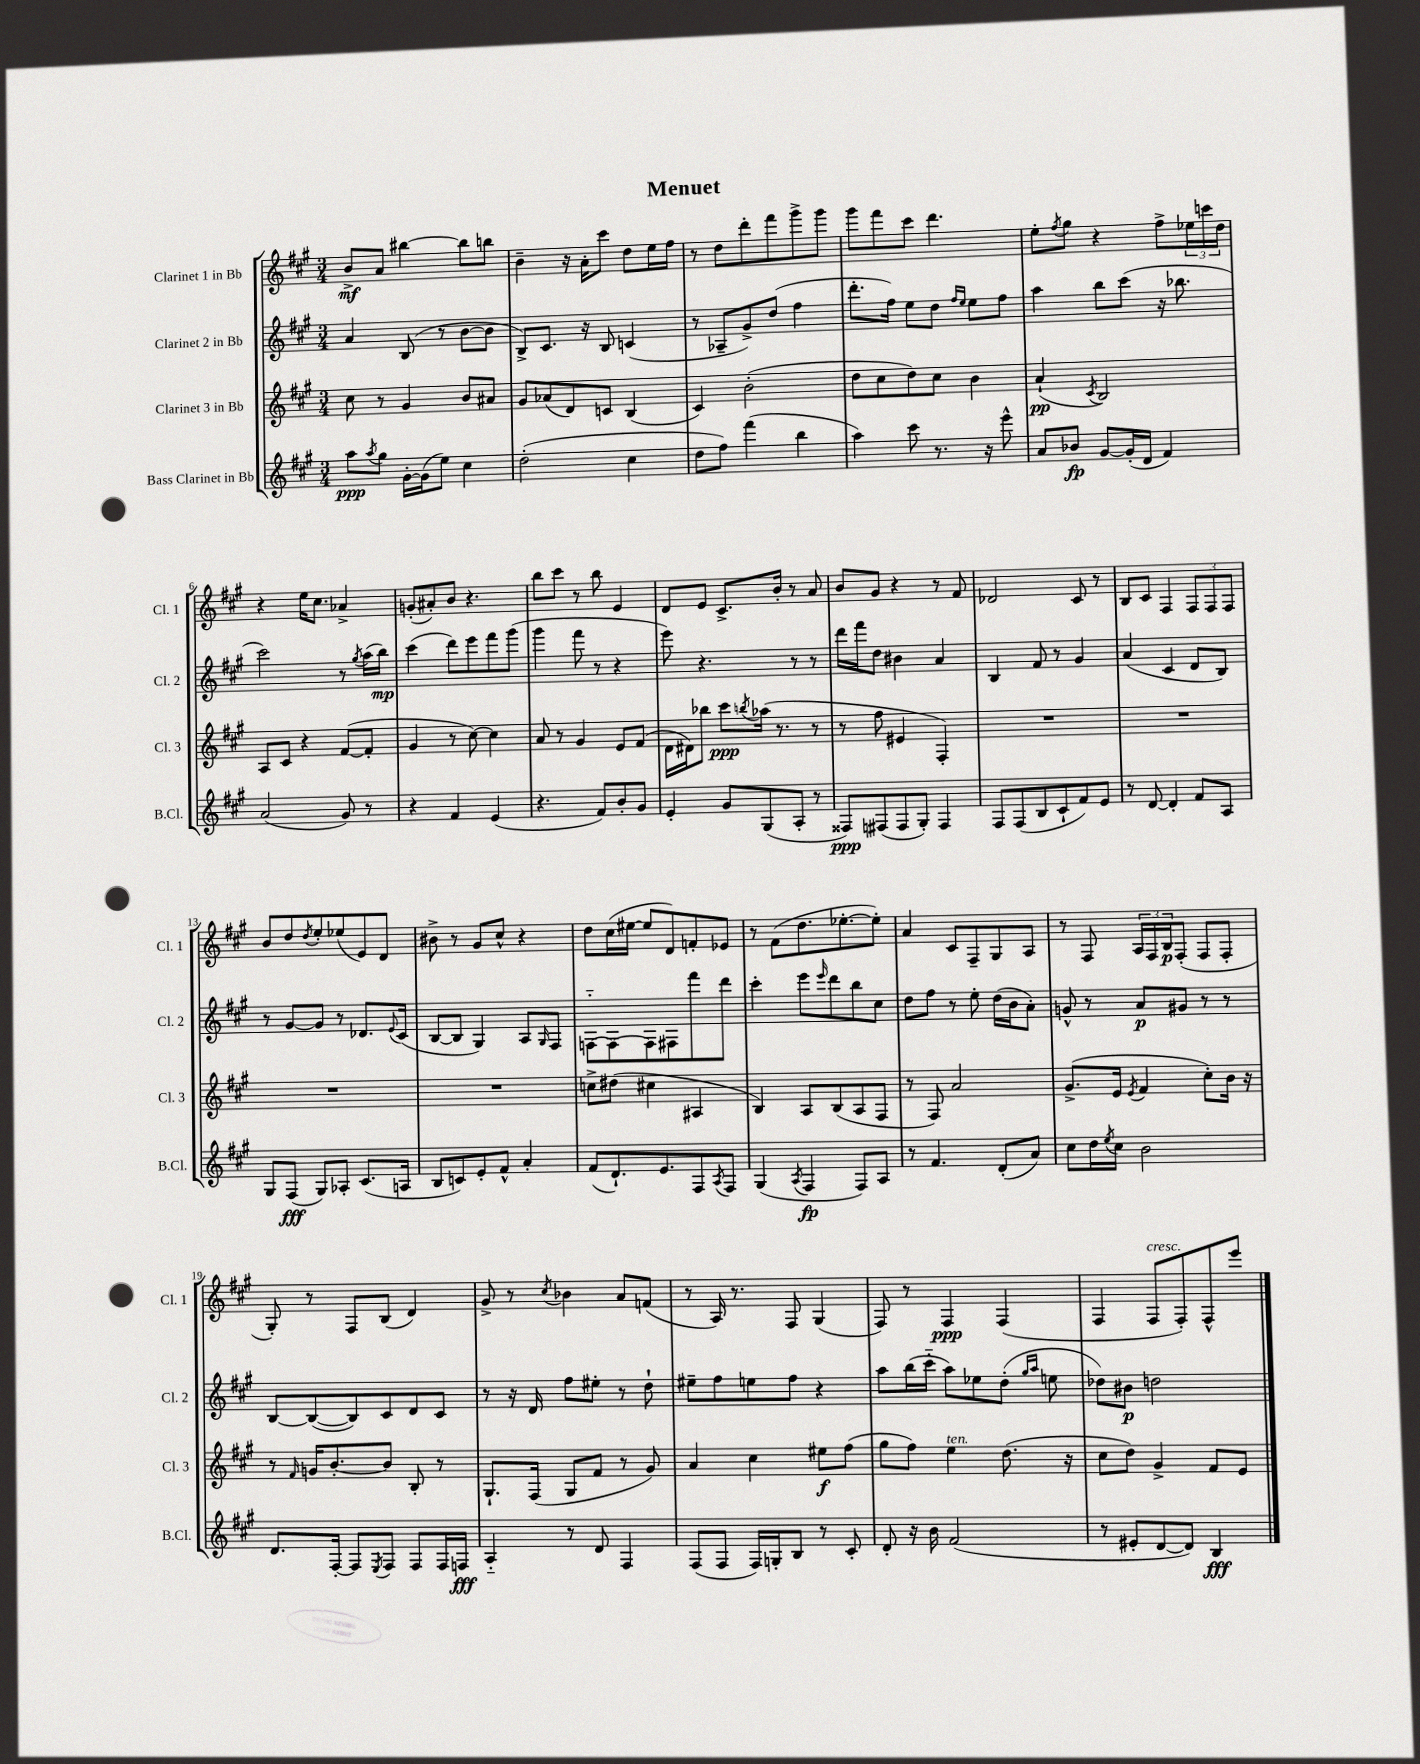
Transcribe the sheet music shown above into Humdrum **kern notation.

**kern	**kern	**kern	**kern
*staff4	*staff3	*staff2	*staff1
*clefG2	*clefG2	*clefG2	*clefG2
*k[f#c#g#]	*k[f#c#g#]	*k[f#c#g#]	*k[f#c#g#]
*M3/4	*M3/4	*M3/4	*M3/4
8aa\L	8cc#\	4a/	8b^/L
8qaa/	.	.	.
8gg#\J	8r	.	8a/J
[16g#'\LL	4g#/	(8B/	[4bb#\
(16g#\]J	.	.	.
8ee\J)	.	8r	.
4cc#\	8b/L	[8b\L	8bb#\]L
.	8a#/J	8b\]J	8bb\J
=	=	=	=
(2dd'\	8g#/L	8B^/L)	4b~\
.	(8a-/	8.c#/J	.
.	8d/)	.	16r
.	.	16r	16a'\LK
.	8c/J	8B/	8ccc#\J
4cc#\	(4B/	(4c/	8dd\L
.	.	.	16ee\L
.	.	.	16ff#\JJ
=	=	=	=
8dd\L	4c#/)	8r	8r
8ff#\J)	.	8A-~/L	8dd\L
(4fff#\	(2b'\	8g#^/)	8ddd'\
.	.	(8dd/J	8fff#\
4bb\	.	4ff#\	8ggg#^\
.	.	.	8ggg#\J
=	=	=	=
4aa\)	8dd\L	8.ddd'\L	8ggg#\L
.	8cc#\	.	8fff#\
.	.	16ff#\Jk)	.
8ccc#\	8dd\)	8ee\L	8ccc#\J
8.r	8cc#\J	8dd\J	4.ddd\
.	.	16qqff#/LL	.
.	.	16qqee/JJ	.
.	4b\	8ee\L	.
16r	.	.	.
8eee^^\	.	8ff#\J	.
=	=	=	=
8a/L	(4a`/	4aa\	8ee'\L
.	.	.	8qff#/
8b-/J	.	.	8gg#\J
.	8qc#/	.	.
[8g#/L	2B/)	8bb\L	4r
(16g#'/]L	.	(8ccc#\J	.
16d/JJ	.	.	.
4f#/)	.	16r	8ff#^\L
.	.	8.bb-\	.
.	.	.	24ee-\L
.	.	.	24ccc\
.	.	.	24dd\JJ
=	=	=	=
(2a/	8A/L	2ccc#\)	4r
.	8c#/J	.	.
.	4r	.	16ee\LK
.	.	.	8.cc#\J
8g#/)	([8f#/L	8r	4a-^/
.	.	8qgg#/	.
8r	8f#'/]J	(16aa\LL	.
.	.	16bb\JJ)	.
=	=	=	=
4r	4g#/	(4ccc#\	(8g'/L
.	.	.	8a#'/)
4f#/	8r	8ddd\L)	8b/J
.	[8cc#\)	8eee\	4.r
(4e/	4cc#\]	8fff#\	.
.	.	(8ggg#\J	.
=	=	=	=
4.r	8a/	4ggg#\	8bb\L
.	8r	.	8ccc#\J
.	4g#/	8fff#\	8r
8f#/L)	.	8r	8bb\
8b'/	8e/L	4r	4e/
8g#/J	(8f#/J	.	.
=	=	=	=
4e'/	16d\LL	8eee\)	8d/L
.	16d#\J)	.	.
.	8bb-\J	4.r	8e/J
8g#/L	8ccc#\L	.	8.c#^/L
.	8qbb/	.	.
(8G#/	(16aa-\Jk	.	.
.	8.r	.	16b'/Jk
8A'/J	.	8r	8r
8r	8r	8r	8a/
=	=	=	=
8F##/L)	8r	16ddd\LL	8b/L
.	.	16fff#\J	.
(8F#/	8ff#\	8dd\J	8g#/J
8F#/	4e#/	4b#\	4r
8G#'/J)	.	.	.
4F#/	4F#'/)	4a/	8r
.	.	.	8f#/
=	=	=	=
8F#/L	2.r	4B/	2d-/
(8F#/	.	.	.
8B/	.	8f#/	.
8c#`/	.	8r	.
8f#/)	.	4g#/	8c#/
8e/J	.	.	8r
=	=	=	=
8r	2.r	(4a/	8B/L
[8d/	.	.	8c#/J
4d'/]	.	4c#/	4F#/
8f#/L	.	8d/L	12F#/L
.	.	.	12F#/
8A/J	.	8B/J)	.
.	.	.	12F#/J
=	=	=	=
8G#/L	2.r	8r	8b/L
(8F#/J	.	[8g#/L	8dd/
.	.	.	8qdd/
8G#/L)	.	8g#/]J	8ee'/
8A-'/J	.	8r	(8ee-/
(8.c#/L	.	8.d-/L	8e/)
.	.	.	8d/J
.	.	8qqe/	.
16A/Jk	.	(16c#/Jk	.
=	=	=	=
8B/L	2.r	[8B/L	8b#^\
8c/)	.	8B/]J	8r
8e'/	.	4G#/)	8g#/L
8f#^^/J	.	.	8cc#^^/J
4a'/	.	8A/L	4r
.	.	16qqG#/	.
.	.	8F#/J	.
=	=	=	=
(8f#/L	8cc^\L	[8F'~\L	8dd\L
8.d`/)	(8dd#\J	8F\_	(16cc#\L
.	.	.	[16ee#\JJ
.	4cc#\	8F\]	8ee#/]L
8.e/	.	.	.
.	.	8F#\	8d/)
8F#/	4A#/	8fff#\	8f'/
8qA/	.	.	.
8F#/J	.	8ddd\J	8e-/J
=	=	=	=
(4G#/	4B/)	4ccc#'\	8r
.	.	.	(8f#\L
8qA/	.	.	.
4F#/	8A/L	8eee\L	8.dd\
.	.	16qqeee/	.
.	(8B/	8ddd\	.
.	.	.	[8.ee-'\
8F#/L)	8A/	8bb\	.
8A/J	8F#/J	8cc#\J	8ee-'\]J)
=	=	=	=
8r	8r	8dd\L	4a/
4.f#/	8F#/)	8ff#\J	.
.	2a/	8r	8c#/L
.	.	8ee'\	8F#~/
(8d'/L	.	(16dd\LL	8G#/
.	.	16b\J	.
8a/J)	.	8a'\J)	8A/J
=	=	=	=
8cc#\L	(8.g#^/L	8g^^/	8r
16dd\L	.	8r	8F#/
8qee/	.	.	.
16cc#\JJ	16e/Jk	.	.
.	8qe/	.	.
2b\	4f#/	8a/L	24A/LL
.	.	.	24F#/
.	.	.	24B/J
.	.	8g#/J	(8F#'/J
.	8cc#'\L)	8r	8F#/L
.	16b\Jk	8r	8F#'/J
.	16r	.	.
=	=	=	=
8.d/L	8r	[8B/L	8G#'/)
.	16qqf#/	.	.
.	16g/LK	(8B/_	8r
[16F#'/Jk	[8.b'/	.	.
8F#/]L	.	8B/])	8F#/L
8qE/	.	.	.
8F#/J	8b/]J	8c#/	(8B/J
8F#/L	8B'/	8d/	4d/)
16F#/L	8r	8c#/J	.
16F/JJ	.	.	.
=	=	=	=
4A'~/	8.G#`/L	8r	8g#^/
.	.	16r	8r
.	(16F#/Jk	16d/	.
.	.	.	8qcc#/
8r	8G#/L	8ff#\L	4b-\
8d/	8f#/J	8ee#'\J	.
4F#/	8r	8r	8a/L
.	8g#/)	8dd`\	(8f/J
=	=	=	=
(8F#/L	4a/	8ee#~\L	8r
8F#/J	.	8ff#\	16A/)
.	.	.	8.r
16F#/LL)	4cc#\	8ee\	.
16G'/J	.	.	.
8B/J	.	8ff#\J	8F#/
8r	8ee#\L	4r	(4G#/
8c#'/	(8ff#\J	.	.
=	=	=	=
8d'/	8gg#\L	8aa\L	8F#/)
16r	8ff#\J)	(16bb\L	8r
16b\	.	16ccc#'~\JJ	.
(2f#/	4ee\	8aa\L)	4F#/
.	.	8ee-\	.
.	(8.dd\	(8dd'\J	(4F#/
.	.	16qqgg#/LL	.
.	.	16qqaa/JJ	.
.	.	8ee\	.
.	16r	.	.
=	=	=	=
8r	8cc#\L	8dd-\L)	4F#/
8e#'/L	8dd\J)	8b#\J	.
[8d/	4g#^/	2dd\	8F#/L
8d/]J)	.	.	8F#'/)
4B/	8f#/L	.	8F#^^/
.	8e/J	.	8eee/J
==	==	==	==
*-	*-	*-	*-
